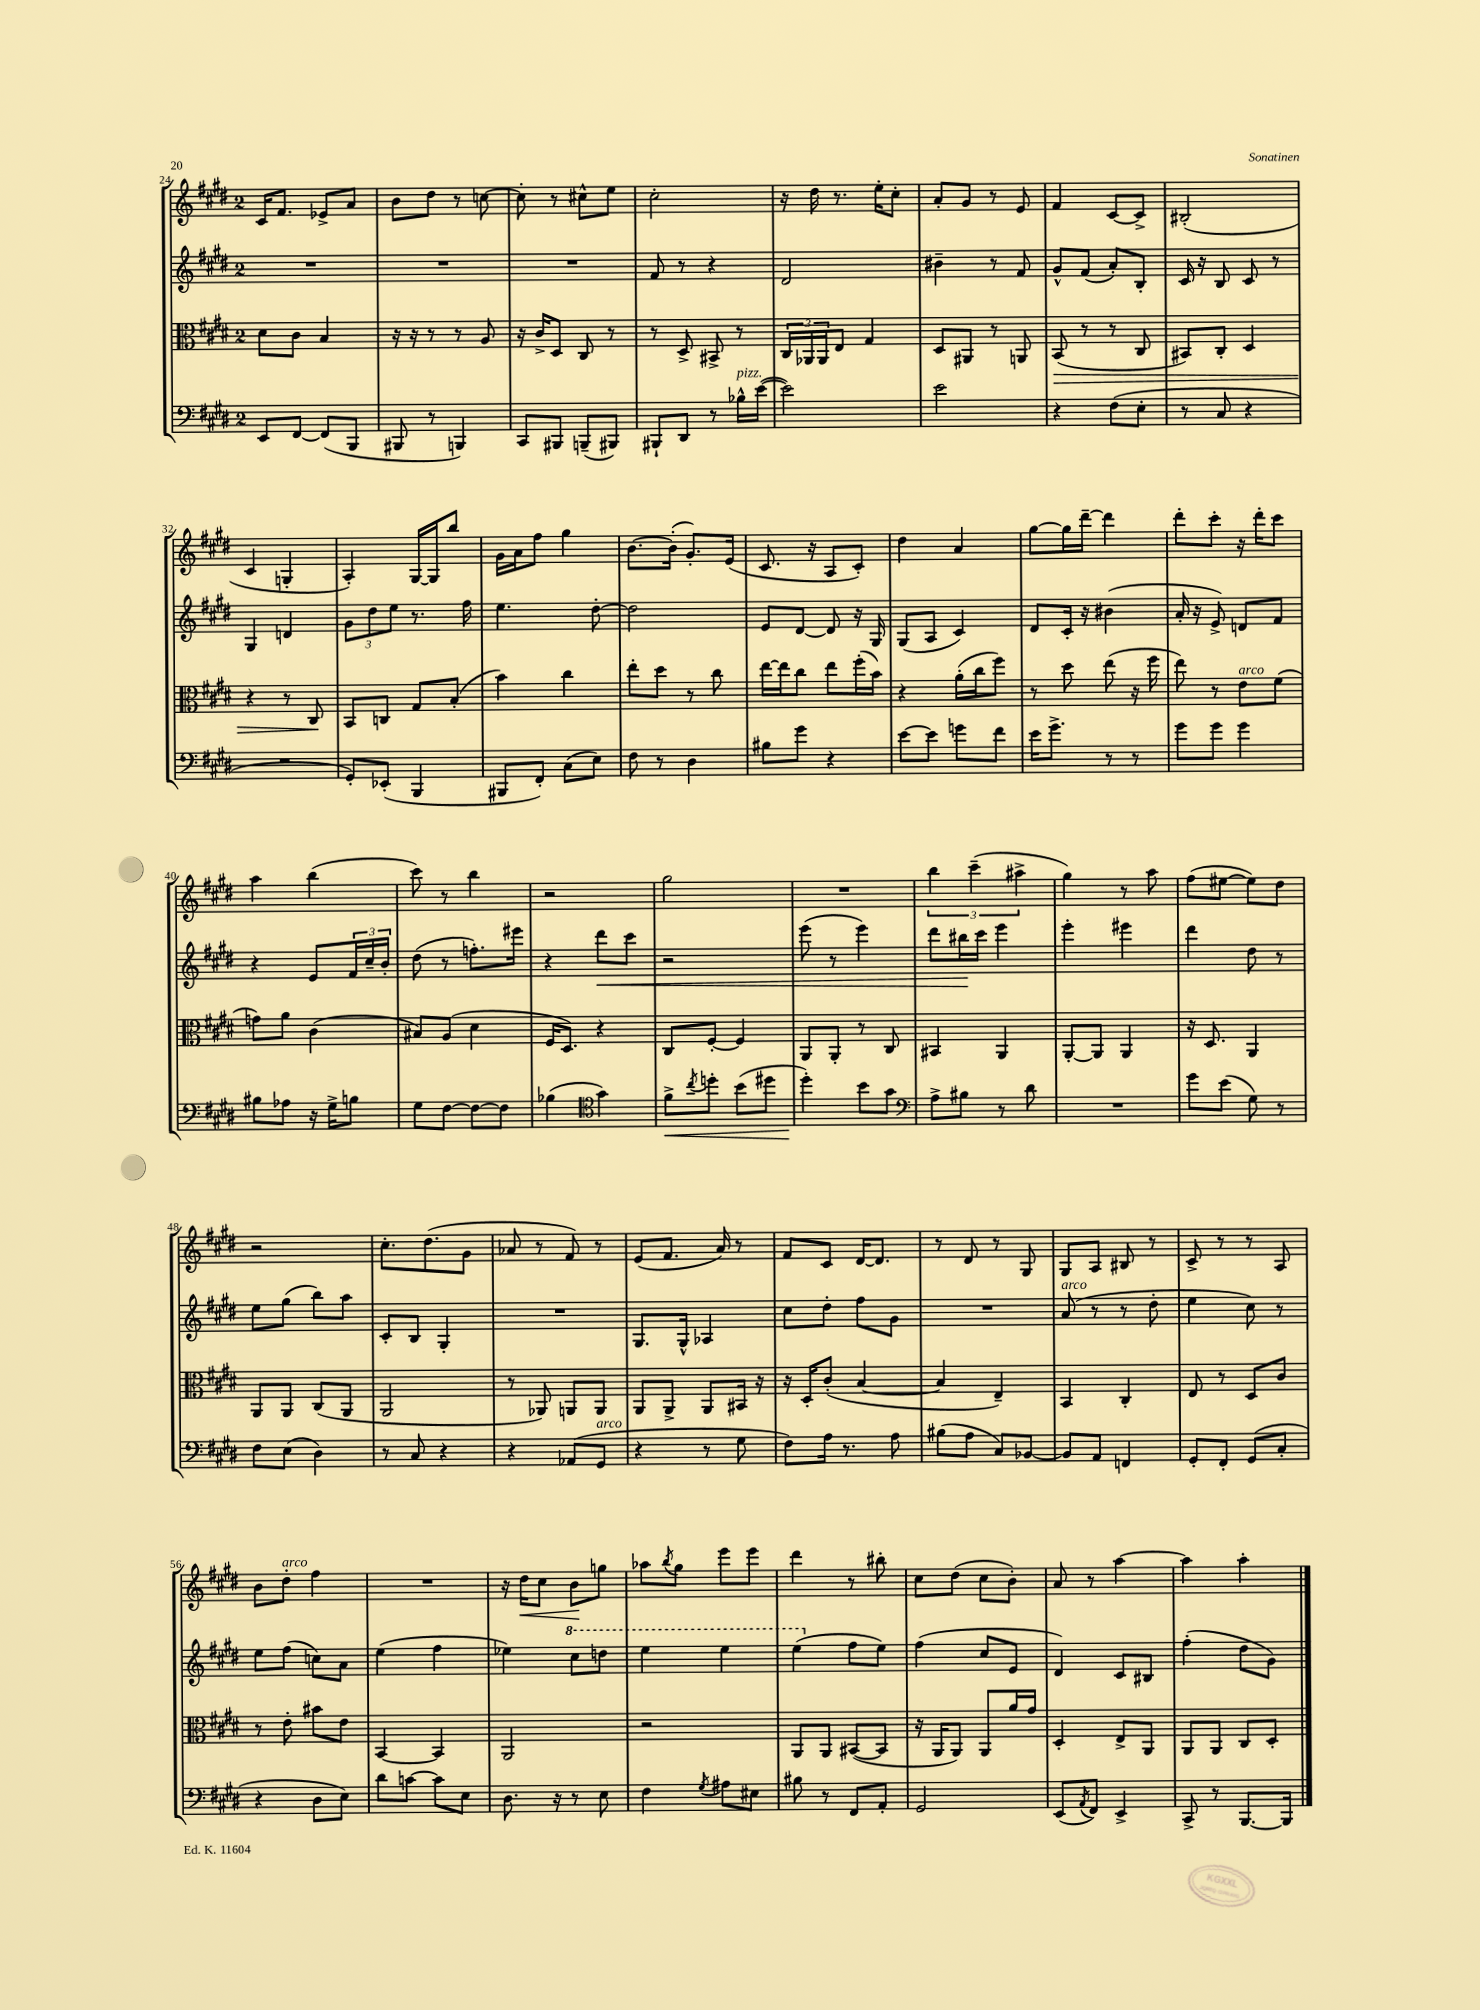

**kern	**kern	**kern	**kern
*staff4	*staff3	*staff2	*staff1
*clefF4	*clefC3	*clefG2	*clefG2
*k[f#c#g#d#]	*k[f#c#g#d#]	*k[f#c#g#d#]	*k[f#c#g#d#]
*M2/4	*M2/4	*M2/4	*M2/4
8EE	8d#	2r	16c#
.	.	.	8.f#
[8FF#	8c#	.	.
(8FF#]	4B	.	8e-^
8BBB	.	.	8a
=	=	=	=
8BBB#	16r	2r	8b
.	16r	.	.
8r	8r	.	8dd#
4BBB)	8r	.	8r
.	8A	.	[8cc
=	=	=	=
8CC#	16r	2r	8cc']
.	16c#^	.	.
8BBB#	8D#	.	8r
(8BBB~	8C#	.	8cc#^^
8BBB#)	8r	.	8ee
=	=	=	=
8BBB#`	8r	8f#	2cc#'
8DD#	8D#^	8r	.
8r	8BB#^	4r	.
16B-^^	8r	.	.
([16e	.	.	.
=	=	=	=
2e])	24C#	2d#	16r
.	24AA-	.	.
.	.	.	16dd#
.	24AA-	.	.
.	8E	.	8.r
.	4G#	.	.
.	.	.	16ee'
.	.	.	8cc#'
=	=	=	=
2e	8D#	4b#~	8a'
.	8AA#	.	8g#
.	8r	8r	8r
.	8AA	8f#	8e
=	=	=	=
4r	(8BB	8g#^^	4f#
.	8r	(8f#	.
(8F#	8r	8a')	[8c#
8E'	8C#	8B'	8c#^]
=	=	=	=
8r	8BB#)	16c#	(2B#'
.	.	16r	.
8C#	8C#'	8B	.
4r	4D#	8c#	.
.	.	8r	.
=	=	=	=
2r	4r	4G#	4c#
.	8r	4d	4G'
.	8C#	.	.
=	=	=	=
8GG#')	8BB	12g#	4A')
.	.	12dd#	.
(8EE-'	8C	.	.
.	.	12ee	.
4BBB	8G#	8.r	[16G#
.	.	.	16G#]
.	(8B'	.	8bb
.	.	16ff#	.
=	=	=	=
8BBB#	4b)	4.ee	16g#
.	.	.	16a
8FF#')	.	.	8ff#
(8C#	4cc#	.	4gg#
8E)	.	[8dd#'	.
=	=	=	=
8F#	8ee'	2dd#]	[8.b
8r	8dd#	.	.
.	.	.	(16b']
4D#	8r	.	8.g#')
.	8cc#	.	.
.	.	.	(16e
=	=	=	=
8B#	[16ee	8e	8.c#
.	16ee]	.	.
8g#	8cc#	[8d#	.
.	.	.	16r
4r	8ee	8d#]	8A
.	(16ff#'	16r	8c#')
.	16b)	16G#	.
=	=	=	=
[8e	4r	(8G#	4dd#
8e]	.	8A	.
8g	(16a'	4c#)	4a
.	16cc#	.	.
8f#	8ff#)	.	.
=	=	=	=
16e	8r	8d#	[8gg#
8.g#^	.	.	.
.	8dd#	16c#'	16gg#]
.	.	16r	[16ddd#~
8r	(8ee	(4b#	4ddd#]
8r	16r	.	.
.	16ff#	.	.
=	=	=	=
8g#	8ee)	16a'	8ddd#'
.	.	16r	.
8g#	8r	8e^)	8ccc#'
4g#	8e	8d	16r
.	.	.	16ddd#'
.	(8f#	8f#	8ccc#
=	=	=	=
8B#	8g)	4r	4aa
8A-	8a	.	.
16r	(4c#	8e	(4bb
16G#^	.	.	.
8B	.	24f#	.
.	.	24cc#~	.
.	.	24b'	.
=	=	=	=
8G#	8B#)	(8dd#	8ccc#)
[8F#	(8A	8r	8r
8F#_	4d#	8.ff')	4bb
8F#]	.	.	.
.	.	16eee#	.
=	=	=	=
(4B-	16F#	4r	2r
.	8.D#)	.	.
*clefC4	*	*	*
4g#)	4r	8ddd#	.
.	.	8ccc#	.
=	=	=	=
8f#^	8C#	2r	2gg#
8qcc#	.	.	.
8dd'	[8F#'	.	.
(8b	4F#]	.	.
8dd#	.	.	.
=	=	=	=
4dd#')	8AA	(8eee	2r
.	8AA'	8r	.
8b	8r	4eee)	.
8g#	8C#	.	.
=	=	=	=
*clefF4	*	*	*
8A^	4BB#	8ddd#	6bb
8B#	.	16bb#	.
.	.	.	(6ccc#~
.	.	16ccc#	.
8r	4AA	4eee	.
.	.	.	6aa#^
8d#	.	.	.
=	=	=	=
2r	[8AA'	4eee'	4gg#)
.	8AA]	.	.
.	4AA	4eee#	8r
.	.	.	8aa
=	=	=	=
8g#	16r	4ddd#	(8ff#
.	8.D#	.	.
(8e	.	.	[8ee#
8G#)	4AA	8dd#	8ee#])
8r	.	8r	8dd#
=	=	=	=
8F#	8AA	8ee	2r
(8E	8AA	(8gg#	.
4D#)	(8C#	8bb)	.
.	8AA	8aa	.
=	=	=	=
8r	2AA	8c#'	8.cc#'
8C#	.	8B	.
.	.	.	(8.dd#
4r	.	4G#'	.
.	.	.	8g#
=	=	=	=
4r	8r	2r	8a-
.	8AA-)	.	8r
(8AA-	8AA	.	8f#)
8GG#	8AA	.	8r
=	=	=	=
4r	8AA	8.G#	(8e
.	8AA^	.	8.f#
.	.	16G#^^	.
8r	8AA	4A-	.
.	.	.	16a)
8G#	16BB#	.	8r
.	16r	.	.
=	=	=	=
8F#)	16r	8cc#	8f#
.	16D#'	.	.
16A	(8c#'	8dd#'	8c#
8.r	.	.	.
.	[4B	8ff#	[16d#
.	.	.	8.d#]
8A	.	8g#	.
=	=	=	=
(8B#	4B]	2r	8r
8A	.	.	8d#
8C#)	4E~)	.	8r
[8BB-	.	.	8G#
=	=	=	=
8BB-]	4BB	(8a	8G#
8AA	.	8r	8A
4FF	4C#'	8r	8B#
.	.	8dd#'	8r
=	=	=	=
8GG#'	8E	4ee	8c#^
8FF#'	8r	.	8r
(8GG#	8D#	8cc#)	8r
8C#'	8c#	8r	8A
=	=	=	=
4r	8r	8ee	8b
.	8e'	(8ff#	8dd#'
8D#	8b#	8cc)	4ff#
8E)	8e	8a	.
=	=	=	=
8d#	[4BB	(4ee	2r
[8c	.	.	.
8c]	4BB]	4ff#	.
8E	.	.	.
=	=	=	=
8.D#	2AA	4ee-)	16r
.	.	.	16dd#
.	.	.	8cc#
16r	.	.	.
8r	.	8ccc#	8b
8E	.	8ddd	8gg
=	=	=	=
4F#	2r	4eee	8aa-
.	.	.	8qbb
.	.	.	8gg#
8qG#	.	.	.
8A#	.	4eee	8eee
8E#	.	.	8eee
=	=	=	=
8B#	8AA	(4eee	4ddd#
8r	8AA	.	.
8FF#	([8BB#	8ff#	8r
8AA'	8BB#]	8ee)	8bb#'
=	=	=	=
2GG#	16r	(4ff#	8cc#
.	16AA	.	.
.	8AA)	.	(8dd#
.	8AA	8cc#	8cc#
.	16a	8e	8b')
.	16g#	.	.
=	=	=	=
(8EE	4D#'	4d#)	8a
8qAA	.	.	.
8FF#)	.	.	8r
4EE^	8E^	8c#	[4aa
.	8AA	8B#	.
=	=	=	=
8CC#^	8AA	(4ff#'	4aa]
8r	8AA	.	.
[8.BBB	8C#	8dd#	4aa'
.	8D#'	8g#)	.
16BBB]	.	.	.
==	==	==	==
*-	*-	*-	*-
